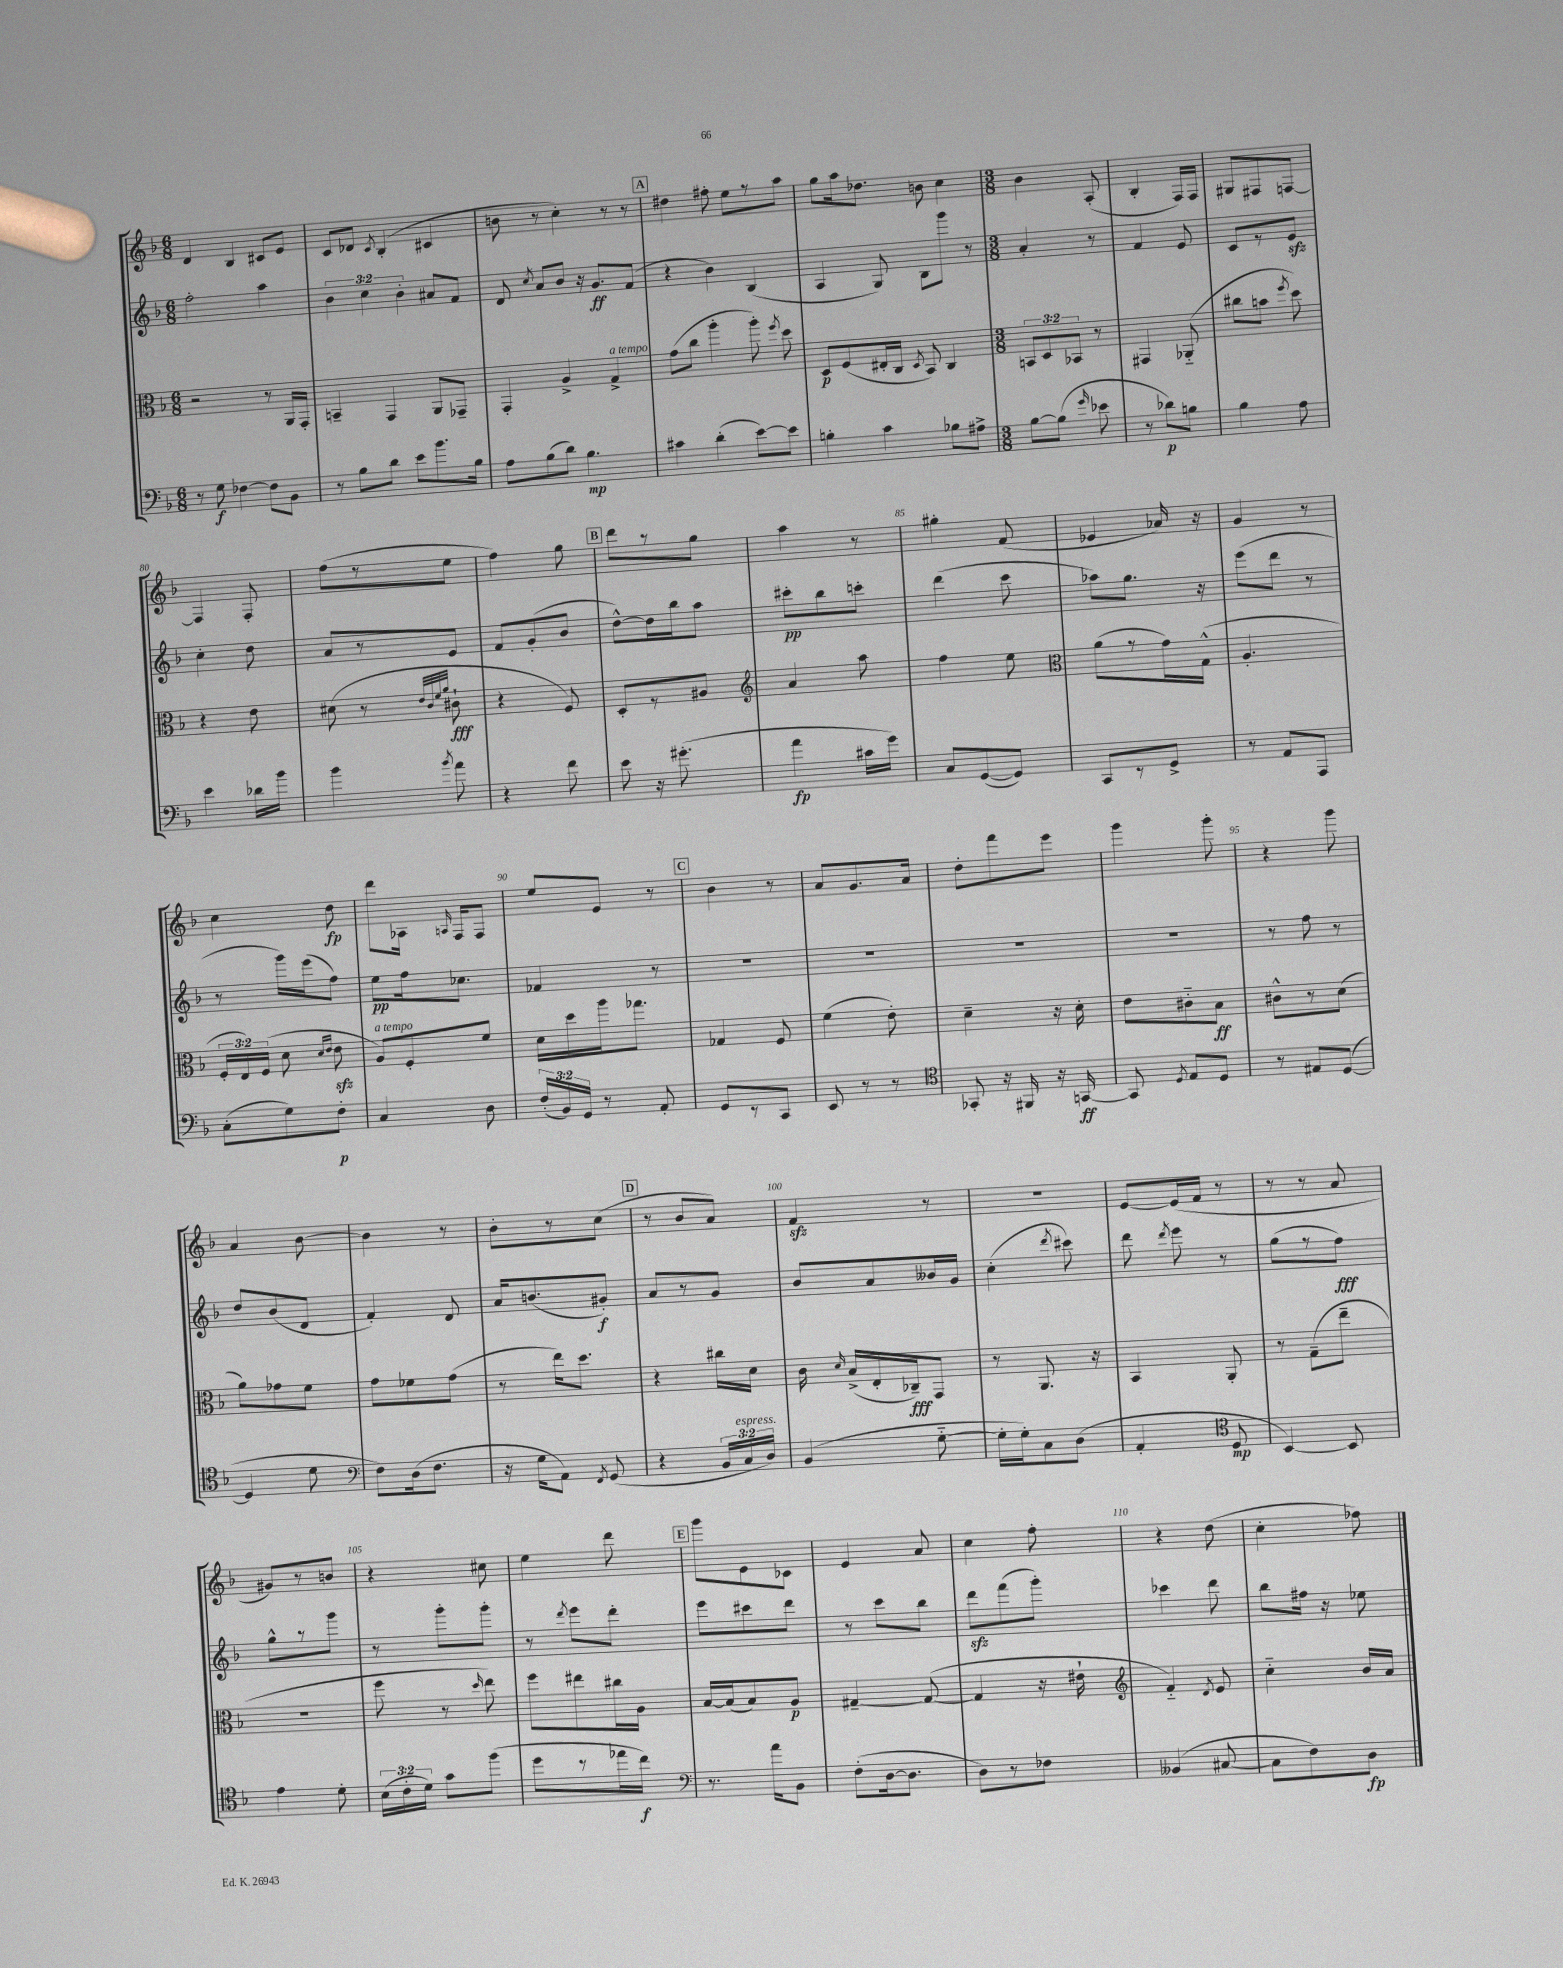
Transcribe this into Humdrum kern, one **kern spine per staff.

**kern	**dynam	**kern	**dynam	**kern	**dynam	**kern	**dynam
*part4	*part4	*part3	*part3	*part2	*part2	*part1	*part1
*staff4	*staff4	*staff3	*staff3	*staff2	*staff2	*staff1	*staff1
*clefF4	*	*clefC3	*	*clefG2	*	*clefG2	*
*k[b-]	*	*k[b-]	*	*k[b-]	*	*k[b-]	*
*M6/8	*	*M6/8	*	*M6/8	*	*M6/8	*
=72	=72	=72	=72	=72	=72	=72	=72
8r	.	2r	.	2ff'\	.	4d/	.
8G\	f	.	.	.	.	.	.
[4F-X\	.	.	.	.	.	4B-/	.
8F-\L]	.	8r	.	4aa\	.	8c#X/L	.
8BB-\J	.	16AA/LL	.	.	.	8e/J	.
.	.	16GG'/JJ	.	.	.	.	.
=73	=73	=73	=73	=73	=73	=73	=73
8r	.	4BBn~/	.	6b-\	.	8c/L	.
8B-\L	.	.	.	.	.	8d-X/J	.
.	.	.	.	6cc\	.	.	.
.	.	.	.	.	.	8qc/	.
8d\J	.	4GG/	.	.	.	(4B-'/	.
.	.	.	.	6b-'\	.	.	.
8e\L	.	.	.	.	.	.	.
8.b-\	.	8AA/L	.	8a#X/L	.	4c#X/	.
.	.	8GG-X~/J	.	8f/J	.	.	.
16B-\Jk	.	.	.	.	.	.	.
=74	=74	=74	=74	=74	=74	=74	=74
8A\L	.	4GG'/	.	8d/	.	8bn\	.
.	.	.	.	8qcc/	.	.	.
(8B-\	.	.	.	8a/L	.	8r	.
8d\J)	.	4A^/	.	8b-/J	.	4cc'\)	.
4.B-\	mp	.	.	16r	.	.	.
.	.	.	.	8.g/L	ff	.	.
!	!	!LO:TX:a:i:t=a tempo	!	!	!	!	!
.	.	4G^/	.	.	.	8r	.
.	.	.	.	(8f/J	.	8r	.
!!LO:REH:place=s1:t=A
=75	=75	=75	=75	=75	=75	=75	=75
4c#X\	.	(8g\L	.	4r	.	4dd#X\	.
.	.	8cc\J	.	.	.	.	.
(4d'\	.	4aa'\	.	4b-\)	.	8ff#X'\	.
.	.	.	.	.	.	8ee\L	.
[8e\L)	.	8aa'\)	.	(4B-/	.	8r	.
.	.	8qff/	.	.	.	.	.
8e\J]	.	8dd\	.	.	.	8aa\J	.
=76	=76	=76	=76	=76	=76	=76	=76
4Bn'\	.	8D/L	p	4A/	.	8gg\L	.
.	.	(8F/	.	.	.	16aa\k	.
.	.	.	.	.	.	8.dd-X\J	.
4c\	.	16E#X'/L	.	8G/)	.	.	.
.	.	16C/JJ	.	.	.	.	.
.	.	8qD/	.	.	.	.	.
.	.	8BB-/)	.	8B-\L	.	8bn\	.
8B-X\L	.	4C/	.	8ggg\J	.	4cc\	.
8A#X^\J	.	.	.	8r	.	.	.
=77	=77	=77	=77	=77	=77	=77	=77
*M3/8	*	*M3/8	*	*M3/8	*	*M3/8	*
[8B-\L	.	12BBn/L	.	4a'/	.	4b-\	.
.	.	12D/	.	.	.	.	.
(8B-\J]	.	.	.	.	.	.	.
.	.	12BB-X/J	.	.	.	.	.
16qqg/	.	.	.	.	.	.	.
8e-X\	.	8r	.	8r	.	(8A'/	.
=78	=78	=78	=78	=78	=78	=78	=78
8r	.	4GG#X/	.	4f/	.	4B-'/	.
8d-X\L)	p	.	.	.	.	.	.
8Bn\J	.	(8AA-X/	.	8e/	.	16F/LL)	.
.	.	.	.	.	.	16F/JJ	.
=79	=79	=79	=79	=79	=79	=79	=79
4B-\	.	8cc#X\L	.	8c/L	.	8G#X/L	.
.	.	8bn\J	.	8r	.	8F#X/	.
.	.	8qff/	.	.	.	.	.
8A\	.	8dd\)	.	8ezz/J	.	[8Fn/J	.
!!LO:LB:g=z
=80	=80	=80	=80	=80	=80	=80	=80
4e\	.	4r	.	4cc'\	.	4F/]	.
16d-X\LL	.	8e\	.	8dd\	.	8F'/	.
16b-\JJ	.	.	.	.	.	.	.
=81	=81	=81	=81	=81	=81	=81	=81
4b-\	.	(8d#X\	.	8a/L	.	(8ff\L	.
.	.	8r	.	8r	.	8r	.
.	.	32qqe/LLL	.	.	.	.	.
.	.	32qqc/	.	.	.	.	.
.	.	32qqf/	.	.	.	.	.
8qb-/	.	32qqa/JJJ	.	.	.	.	.
8a\	.	8c#X`\	fff	8e/J	.	8ee\J	.
=82	=82	=82	=82	=82	=82	=82	=82
4r	.	4r	.	8f/L	.	4ff\)	.
.	.	.	.	(8g'/	.	.	.
8f\	.	8F/)	.	8b-/J	.	8gg\	.
!!LO:REH:place=s1:t=B
=83	=83	=83	=83	=83	=83	=83	=83
8e\	.	8D'/L	.	[8dd^^\L)	.	8ddd\L	.
16r	.	8r	.	16dd\L]	.	8r	.
(8.g#X'\	.	.	.	16bb-\J	.	.	.
.	.	8A#X/J	.	8aa\J	.	8gg\J	.
=84	=84	=84	=84	=84	=84	=84	=84
*	*	*clefG2	*	*	*	*	*
4a\	fp	4a/	.	8ccc#X'\L	pp	4aa\	.
.	.	.	.	8bb-\	.	.	.
16c#X\LL	.	8aa\	.	8cccn'\J	.	8r	.
16g\JJ)	.	.	.	.	.	.	.
=85	=85	=85	=85	=85	=85	=85	=85
8C/L	.	4ff\	.	(4ddd\	.	4gg#X'\	.
([8GG/	.	.	.	.	.	.	.
8GG/J])	.	8ee\	.	8ccc\	.	(8f/	.
=86	=86	=86	=86	=86	=86	=86	=86
*	*	*clefC3	*	*	*	*	*
8CC/L	.	(8a\L	.	8aa-X\L)	.	4e-X/	.
8r	.	8r	.	8.gg\J	.	.	.
8GG^/J	.	16g\L)	.	.	.	16a-X/)	.
.	.	(16G^^\JJ	.	16r	.	16r	.
=87	=87	=87	=87	=87	=87	=87	=87
8r	.	4.A'/	.	(8eee\L	.	4g/	.
8AA/L	.	.	.	8ddd\J	.	.	.
8AAA/J	.	.	.	8r	.	8r	.
!!LO:LB:g=z
=88	=88	=88	=88	=88	=88	=88	=88
(8C'\L	.	24F'/LL	.	8r	.	4cc\	.
.	.	24E/)	.	.	.	.	.
.	.	(24F/JJ	.	.	.	.	.
8G\)	.	8d\	.	16ggg\LL)	.	.	.
.	.	.	.	(16eee\J	.	.	.
.	.	16qqd/LL	.	.	.	.	.
.	.	16qqe/JJ	.	.	.	.	.
8F'\J	p	8ezz\	.	8ff\J)	.	8dd\	fp
=89	=89	=89	=89	=89	=89	=89	=89
!	!	!LO:TX:a:i:t=a tempo	!	!	!	!	!
4C/	.	8A/L)	.	8ee\L	pp	8ddd\L	.
.	.	8F'/	.	16ff\k	.	16A-X\Jk	.
.	.	.	.	.	.	16qqAn/	.
.	.	.	.	8.cc-X\J	.	16F/KL	.
8D\	.	8f/J	.	.	.	8F/J	.
=90	=90	=90	=90	=90	=90	=90	=90
(24F'/LL	.	16d\LL	.	4f-X/	.	8ee/L	.
24BB-/)	.	.	.	.	.	.	.
.	.	16dd\	.	.	.	.	.
24GG/JJ	.	.	.	.	.	.	.
8r	.	16aa\J	.	.	.	8e/J	.
.	.	8.gg-X\J	.	.	.	.	.
8AA'/	.	.	.	8r	.	8r	.
!!LO:REH:place=s1:t=C
=91	=91	=91	=91	=91	=91	=91	=91
8GG/L	.	4G-X/	.	4.r	.	4b-\	.
8r	.	.	.	.	.	.	.
8CC/J	.	8F/	.	.	.	8r	.
=92	=92	=92	=92	=92	=92	=92	=92
8EE/	.	(4f\	.	4.r	.	8a/L	.
8r	.	.	.	.	.	8.g/	.
8r	.	8e'\)	.	.	.	.	.
.	.	.	.	.	.	16a/Jk	.
=93	=93	=93	=93	=93	=93	=93	=93
*clefC4	*	*	*	*	*	*	*
8GG-X'/	.	4d~\	.	4.r	.	8dd'\L	.
16r	.	.	.	.	.	8fff\	.
16FF#X/	.	.	.	.	.	.	.
16r	.	16r	.	.	.	8eee\J	.
[16GGn/	ff	16d'\	.	.	.	.	.
=94	=94	=94	=94	=94	=94	=94	=94
8GG/]	.	8e\L	.	4.r	.	4ggg\	.
8qD/	.	.	.	.	.	.	.
8E/L	.	8c#X\	.	.	.	.	.
8D/J	.	8B-\J	ff	.	.	8ggg'\	.
=95	=95	=95	=95	=95	=95	=95	=95
8r	.	8c#X^^\L	.	8r	.	4r	.
8E#X/L	.	8r	.	8ff\	.	.	.
([8D/J	.	(8d\J	.	8r	.	8ggg\	.
!!LO:LB:g=z
=96	=96	=96	=96	=96	=96	=96	=96
4D/]	.	8a\L)	.	8dd/L	.	4a/	.
.	.	8g-X\	.	(8b-/	.	.	.
8d\	.	8f\J	.	8d/J	.	[8b-\	.
=97	=97	=97	=97	=97	=97	=97	=97
*clefF4	*	*	*	*	*	*	*
8F\L)	.	8g\L	.	4f'/)	.	4b-\]	.
(16D\k	.	8f-X\	.	.	.	.	.
8.F\J	.	.	.	.	.	.	.
.	.	(8g\J	.	8d/	.	8r	.
=98	=98	=98	=98	=98	=98	=98	=98
16r	.	8r	.	16a/KL	.	8b-'\L	.
16G\KL	.	.	.	(8.bn/	.	.	.
8AA\J)	.	16ee\KL)	.	.	.	8r	.
.	.	8.dd\J	.	.	.	.	.
8qFF/	.	.	.	.	.	.	.
(8GG/	.	.	.	8g#X'/J)	f	(8cc\J	.
!!LO:REH:place=s1:t=D
=99	=99	=99	=99	=99	=99	=99	=99
4r	.	4r	.	8a/L	.	8r	.
.	.	.	.	8r	.	8b-/L	.
24BB-/LL	.	16cc#X\LL	.	8g/J	.	8a/J)	.
!LO:TX:a:i:t=espress.	!	!	!	!	!	!	!
24C/	.	.	.	.	.	.	.
.	.	16d\JJ	.	.	.	.	.
24D/JJ)	.	.	.	.	.	.	.
=100	=100	=100	=100	=100	=100	=100	=100
(4BB-/	.	16c\	.	8b-/L	.	4fzz/	.
.	.	16qqd/	.	.	.	.	.
.	.	(16B-^/LL	.	.	.	.	.
.	.	16E'/	.	8a/	.	.	.
.	.	16C-X~/J)	fff	.	.	.	.
[8G\	.	8GG/J	.	16b--X/L	.	8r	.
.	.	.	.	16g/JJ	.	.	.
=101	=101	=101	=101	=101	=101	=101	=101
16G'\LL]	.	8r	.	(4cc'\	.	4.r	.
16G'\J)	.	.	.	.	.	.	.
8C\	.	8.AA/	.	.	.	.	.
.	.	.	.	8qddd/	.	.	.
(8D\J	.	.	.	8ccc#X\)	.	.	.
.	.	16r	.	.	.	.	.
=102	=102	=102	=102	=102	=102	=102	=102
4AA'/	.	4BB-/	.	8ddd\	.	[8e/L	.
.	.	.	.	8qddd/	.	.	.
.	.	.	.	8eee\	.	(16e/L]	.
.	.	.	.	.	.	16f/JJ	.
*clefC4	*	*	*	*	*	*	*
8D/	mp	8AA'/	.	8r	.	8r	.
=103	=103	=103	=103	=103	=103	=103	=103
[4BB-/)	.	8r	.	(8gg\L	.	8r	.
.	.	(8G~\L	.	8r	.	8r	.
8BB-/]	.	8ee~\J	.	8ff\J)	fff	8a/	.
!!LO:LB:g=z
=104	=104	=104	=104	=104	=104	=104	=104
4e\	.	4.r	.	8gg^^\L	.	8g#X/L)	.
.	.	.	.	8r	.	8r	.
8d'\	.	.	.	8ggg\J	.	8bn/J	.
=105	=105	=105	=105	=105	=105	=105	=105
(24B-\LL	.	8ff\	.	8r	.	4r	.
24c'\	.	.	.	.	.	.	.
24d\JJ)	.	.	.	.	.	.	.
8g\L	.	8r	.	8ggg'\L	.	.	.
.	.	16qqdd/	.	.	.	.	.
(8ff\J	.	8ee\)	.	8ggg'\J	.	8cc#X\	.
=106	=106	=106	=106	=106	=106	=106	=106
8dd\L	.	8ff\L	.	8r	.	4ee\	.
.	.	.	.	8qddd/	.	.	.
8r	.	8ee#X\	.	8eee\L	.	.	.
16ee-X\L	.	16cc#X\L	.	8ddd'\J	.	8ddd\	.
16cc\JJ)	f	16A\JJ	.	.	.	.	.
!!LO:REH:place=s1:t=E
=107	=107	=107	=107	=107	=107	=107	=107
*clefF4	*	*	*	*	*	*	*
8.r	.	[16B-/LL	.	8eee\L	.	8ggg\L	.
.	.	(16B-/J]	.	.	.	.	.
.	.	8B-/)	.	8ccc#X\	.	8e\	.
16a\KL	.	.	.	.	.	.	.
8BB-\J	.	8A/J	p	8ddd\J	.	8c-X\J	.
=108	=108	=108	=108	=108	=108	=108	=108
(8F'\L	.	[4G#X~/	.	8r	.	4e/	.
[16D\k	.	.	.	8ccc\L	.	.	.
8.D\J]	.	.	.	.	.	.	.
.	.	(8G#/_	.	8bb-\J	.	8a/	.
=109	=109	=109	=109	=109	=109	=109	=109
8D\L)	.	4G#/]	.	8dddzz\L	.	4cc\	.
8r	.	.	.	(8fff\	.	.	.
8F-X\J	.	16r	.	8ggg'\J)	.	8ff'\	.
.	.	16e#X`\	.	.	.	.	.
=110	=110	=110	=110	=110	=110	=110	=110
*	*	*clefG2	*	*	*	*	*
(4BB--X/	.	4f/)	.	4ccc-X\	.	4r	.
.	.	8qd/	.	.	.	.	.
[8C#X/	.	8e/	.	8ddd\	.	(8dd\	.
=111	=111	=111	=111	=111	=111	=111	=111
8C#\L]	.	4cc\	.	8bb-\L	.	4cc'\	.
8F\)	.	.	.	16ff#X\Jk	.	.	.
.	.	.	.	16r	.	.	.
8D\J	fp	16b-/LL	.	8ee-X\	.	8ff-X\)	.
.	.	16a/JJ	.	.	.	.	.
==	==	==	==	==	==	==	==
*-	*-	*-	*-	*-	*-	*-	*-
